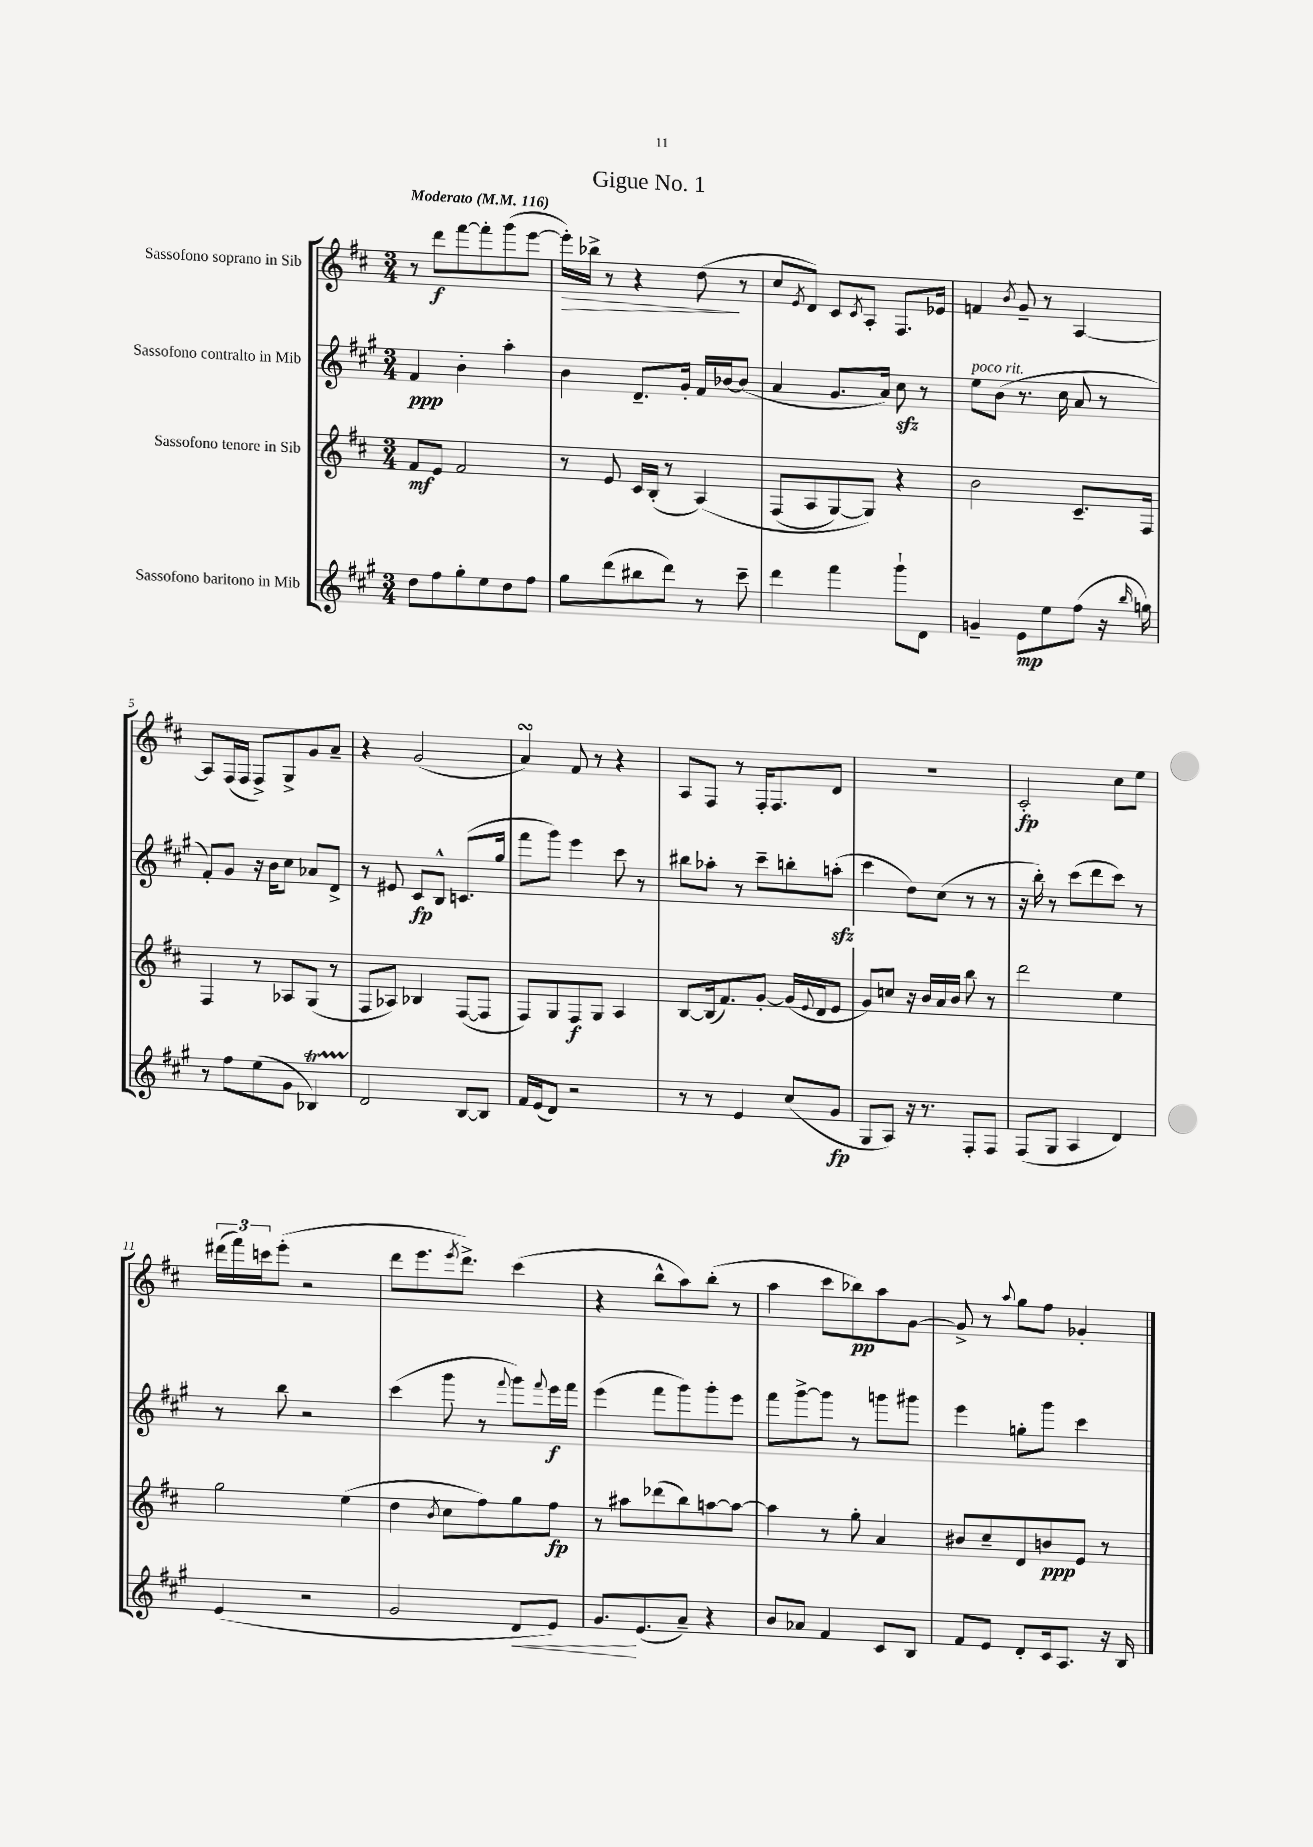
\header { title = "Gigue No. 1" }
<<
\new StaffGroup <<
\new Staff = "s0" \with { instrumentName = "Sassofono soprano in Sib" } {
    \clef treble \key d \major \numericTimeSignature \time 3/4 \tempo "Moderato" 4 = 116
    r8 d'''8\f fis'''8~ fis'''8-. g'''8( e'''8~ |
    e'''16-.\>) bes''16-> r8 r4 d''8\!( r8 |
    cis''8 \acciaccatura { e'8 } d'8) cis'8 \acciaccatura { cis'8 } a8-. fis8. ees'16 |
    f'4 \acciaccatura { b'8 } g'8-- r8 a4~ |
    a8 fis16( fis16 fis8->) g8-> g'8 a'8-- |
    r4 g'2( |
    a'4\turn) fis'8 r8 r4 |
    a8 fis8 r8 fis16-. fis8. d'8 |
    R2. |
    cis'2-.\fp cis''8 e''8 |
    \tuplet 3/2 { dis'''16( fis'''16) c'''16 } e'''8-.( r2 |
    d'''8 e'''8. \acciaccatura { e'''8 } d'''8.->) cis'''4( |
    r4 b''8-^ a''8) b''8-.( r8 |
    a''4 cis'''8 bes''8\pp) a''8 g'8~ |
    g'8-> r8 \appoggiatura { a''8 } g''8 fis''8 ges'4-. \bar "|." |
}
\new Staff = "s1" \with { instrumentName = "Sassofono contralto in Mib" } {
    \clef treble \key a \major \numericTimeSignature \time 3/4
    fis'4\ppp b'4-. a''4-. |
    b'4 d'8.-- gis'16-. fis'16 bes'16~ bes'8( |
    a'4 gis'8. a'16) cis''8\sfz r8 |
    e''8^\markup { \italic "poco rit." } b'8( r8. cis''16 a'8 r8 |
    fis'8-.) gis'8 r16 b'16 cis''8 aes'8 d'8-> |
    r8 eis'8 cis'8\fp b8-^ c'8.( gis''16 |
    fis'''8 gis'''8) e'''4 cis'''8 r8 |
    bis''8 aes''8-. r8 cis'''8-- b''8-. a''8-.\sfz( |
    cis'''4 d''8) cis''8( r8 r8 |
    r16 b''16-.) r8 cis'''8( d'''8 cis'''8) r8 |
    r8 b''8 r2 |
    cis'''4( gis'''8 r8 \appoggiatura { fis'''8 } gis'''8) \appoggiatura { fis'''8 } e'''16\f fis'''16 |
    e'''4( fis'''8 gis'''8) gis'''8-. e'''8 |
    fis'''8 gis'''8~-> gis'''8 r8 g'''8 gis'''8 |
    e'''4 g''8-. gis'''8 cis'''4 \bar "|." |
}
\new Staff = "s2" \with { instrumentName = "Sassofono tenore in Sib" } {
    \clef treble \key d \major \numericTimeSignature \time 3/4
    fis'8\mf e'8 fis'2 |
    r8 e'8 cis'16 b16-.( r8 a4)\( |
    fis8( a8 g8~) g8\) r4 |
    b'2 cis'8.-- fis16 |
    fis4 r8 aes8 g8( r8 |
    fis8 aes8) bes4 fis8~( fis8 |
    fis8) g8 fis8\f g8 a4 |
    b8~ b16( fis'8.) g'8~-. g'16( \appoggiatura { e'8 } d'16 e'8 |
    g'8) c''8 r16 b'16 a'16 b'16 b''8 r8 |
    d'''2 e''4 |
    g''2 e''4( |
    d''4 \acciaccatura { b'8 } cis''8 fis''8) g''8 fis''8\fp |
    r8 ais''8 des'''8( b''8) a''8~ a''8~ |
    a''4 r8 g''8-. a'4 |
    bis'8 cis''8-- d'8 b'8\ppp e'8 r8 \bar "|." |
}
\new Staff = "s3" \with { instrumentName = "Sassofono baritono in Mib" } {
    \clef treble \key a \major \numericTimeSignature \time 3/4
    d''8 fis''8 gis''8-. e''8 d''8 fis''8 |
    gis''8 d'''8( bis''8 d'''8) r8 cis'''8-- |
    d'''4 fis'''4 gis'''8-! d'8 |
    g'4-- e'8\mp e''8 fis''8( r16 \grace { b''16 } g''16) |
    r8 fis''8 e''8( gis'8 bes4\startTrillSpan) |
    d'2\stopTrillSpan b8~ b8 |
    fis'16 e'16( d'8) r2 |
    r8 r8 e'4 cis''8( gis'8\fp |
    gis8 a8) r16 r8. fis8-. fis8 |
    fis8( gis8 a4 d'4) |
    e'4( r2 |
    gis'2 d'8\< e'8) |
    gis'8.\! e'8.( a'8--) r4 |
    b'8 aes'8 fis'4 cis'8 b8 |
    fis'8 e'8 d'8-. cis'16 a8. r16 b16 \bar "|." |
}
>>
>>
